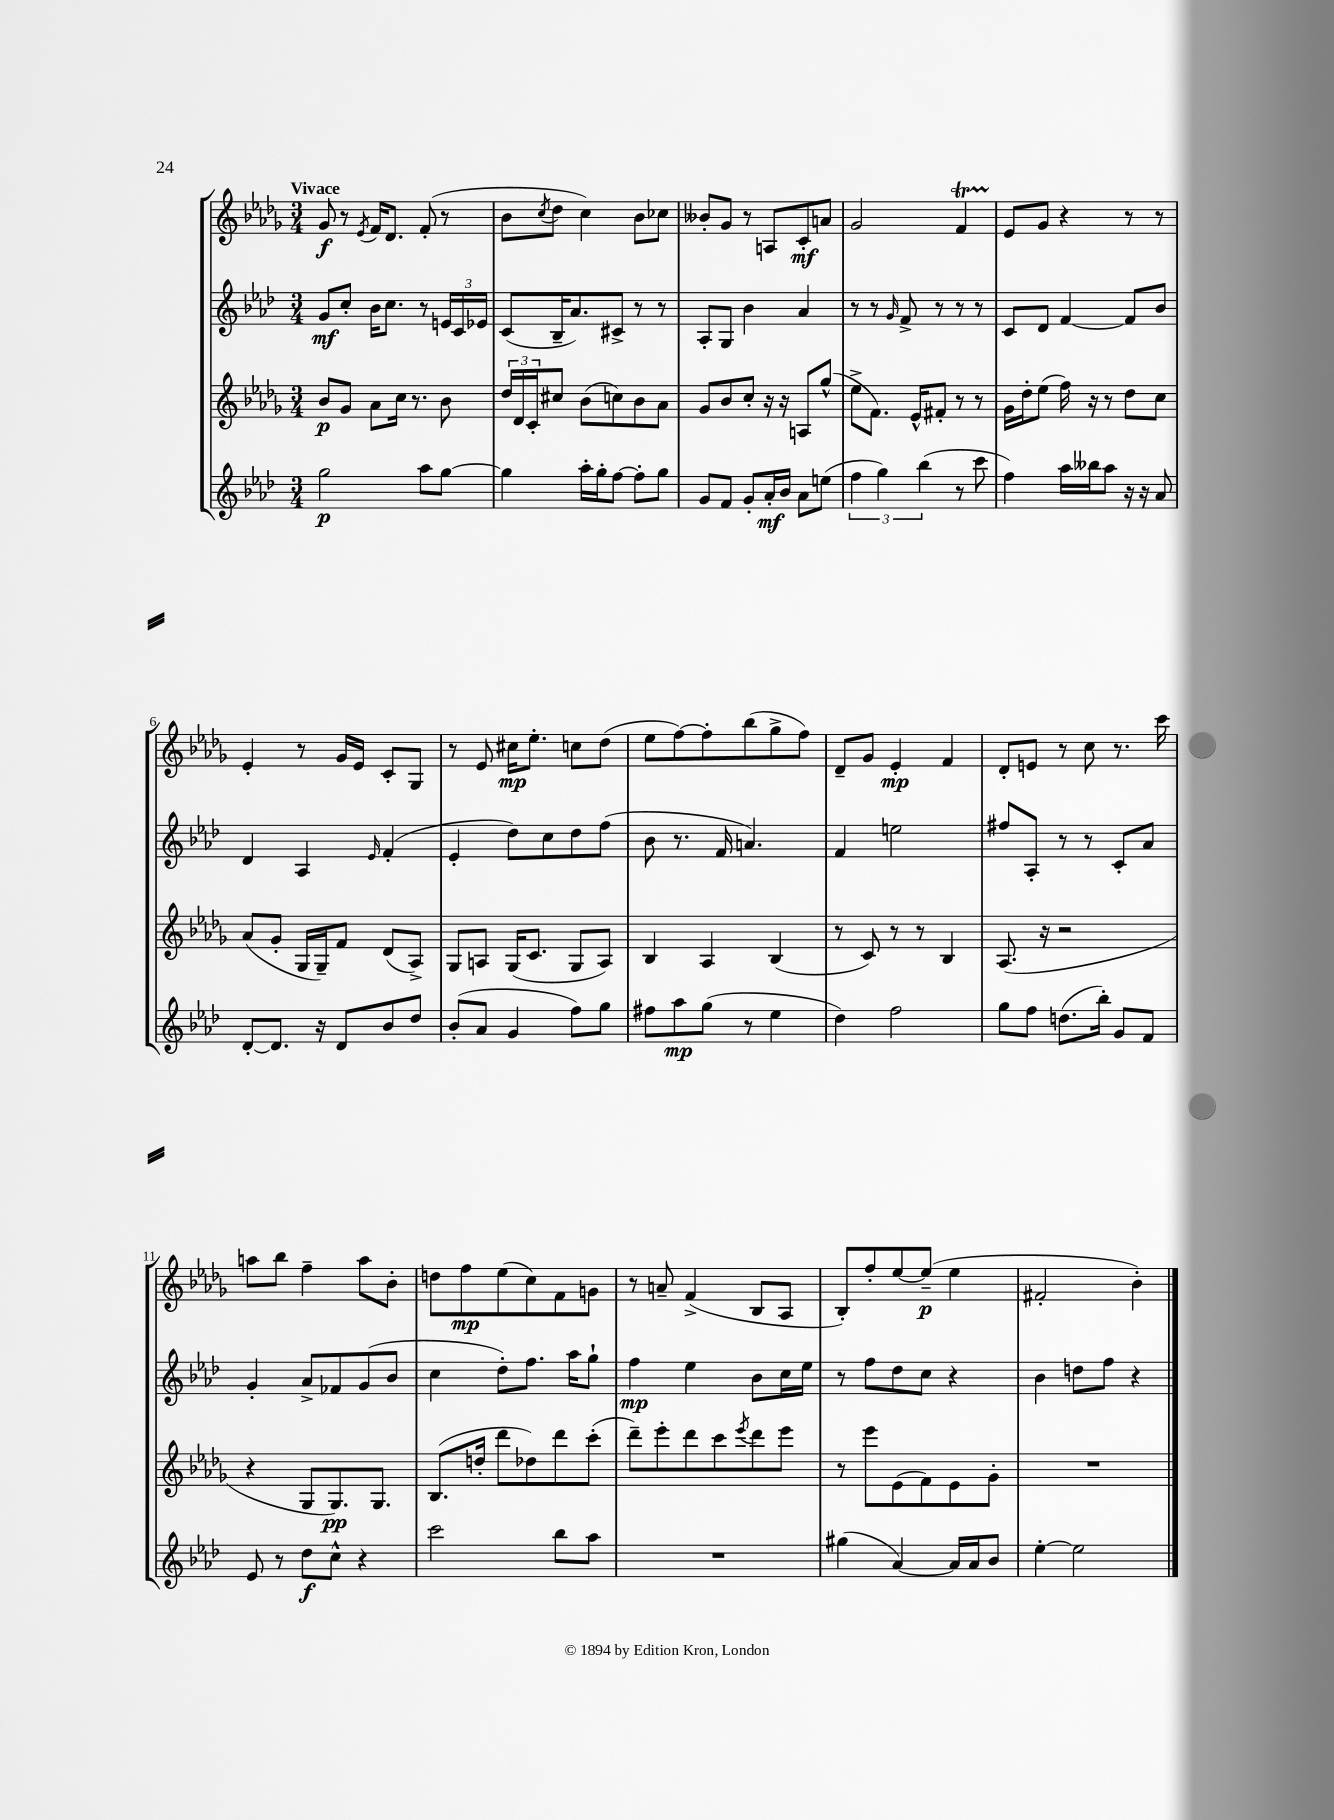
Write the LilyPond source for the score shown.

<<
\new StaffGroup <<
\new Staff = "s0" {
    \clef treble \key des \major \numericTimeSignature \time 3/4 \tempo "Vivace"
    ges'8\f r8 \acciaccatura { ees'8 } f'16 des'8. f'8-.( r8 |
    bes'8 \acciaccatura { c''8 } des''8 c''4) bes'8 ces''8 |
    beses'8-. ges'8 r8 a8 c'8-.\mf a'8 |
    ges'2 f'4\startTrillSpan |
    ees'8\stopTrillSpan ges'8 r4 r8 r8 |
    ees'4-. r8 ges'16 ees'16 c'8-. ges8 |
    r8 ees'8 cis''16\mp ees''8.-. c''8 des''8( |
    ees''8 f''8~) f''8-. bes''8( ges''8-> f''8) |
    des'8-- ges'8 ees'4-.\mp f'4 |
    des'8-. e'8 r8 c''8 r8. c'''16 |
    a''8 bes''8 f''4-- a''8 bes'8-. |
    d''8 f''8\mp ees''8( c''8) f'8 g'8 |
    r8 a'8-- f'4->( bes8 aes8 |
    bes8-.) f''8-. ees''8~ ees''8--\p( ees''4 |
    fis'2-. bes'4-.) \bar "|." |
}
\new Staff = "s1" {
    \clef treble \key aes \major \numericTimeSignature \time 3/4
    g'8\mf c''8-. bes'16 c''8. r8 \tuplet 3/2 { e'16 c'16 ees'16 } |
    c'8( bes16-- aes'8.) cis'8-> r8 r8 |
    aes8-. g8 bes'4 aes'4 |
    r8 r8 \grace { g'16 } f'8-> r8 r8 r8 |
    c'8 des'8 f'4~ f'8 bes'8 |
    des'4 aes4 \grace { ees'16 } f'4-.( |
    ees'4-. des''8) c''8 des''8 f''8( |
    bes'8 r8. f'16 a'4.) |
    f'4 e''2 |
    fis''8 aes8-. r8 r8 c'8-. aes'8 |
    g'4-. aes'8-> fes'8 g'8( bes'8 |
    c''4 des''8-.) f''8. aes''16 g''8-! |
    f''4\mp ees''4 bes'8 c''16 ees''16 |
    r8 f''8 des''8 c''8 r4 |
    bes'4 d''8 f''8 r4 \bar "|." |
}
\new Staff = "s2" {
    \clef treble \key des \major \numericTimeSignature \time 3/4
    bes'8\p ges'8 aes'8 c''16 r8. bes'8 |
    \tuplet 3/2 { des''16 des'16 c'16-. } cis''8 bes'8( c''8) bes'8 aes'8 |
    ges'8 bes'8 c''8-. r16 r16 a8 ges''8-^( |
    ees''8-> f'8.) ees'16-^ fis'8-. r8 r8 |
    ges'16 des''16-. ees''8( f''16) r16 r8 des''8 c''8 |
    aes'8( ges'8-. ges16 ges16--) f'8 des'8( aes8->) |
    ges8 a8 ges16( c'8. ges8 a8) |
    bes4 aes4 bes4( |
    r8 c'8) r8 r8 bes4 |
    aes8.( r16 r2 |
    r4 ges8 ges8.\pp) ges8. |
    bes8.( d''16-. des'''8 des''8) des'''8 c'''8-.( |
    des'''8--) ees'''8-. des'''8 c'''8 \acciaccatura { ees'''8 } des'''8 ees'''8 |
    r8 ees'''8 ees'8( f'8) ees'8 ges'8-. |
    R2. \bar "|." |
}
\new Staff = "s3" {
    \clef treble \key aes \major \numericTimeSignature \time 3/4
    g''2\p aes''8 g''8~ |
    g''4 aes''16-. g''16-. f''8~ f''8-. g''8 |
    g'8 f'8 g'8-. aes'16-.\mf bes'16 aes'8 e''8( |
    \tuplet 3/2 { f''4 g''4) bes''4( } r8 c'''8 |
    f''4) aes''16 beses''16 aes''8 r16 r16 aes'8 |
    des'8~-. des'8. r16 des'8 bes'8 des''8 |
    bes'8-.( aes'8 g'4 f''8) g''8 |
    fis''8 aes''8\mp g''8( r8 ees''4 |
    des''4) f''2 |
    g''8 f''8 d''8.( bes''16-.) g'8 f'8 |
    ees'8 r8 des''8\f c''8-^ r4 |
    c'''2 bes''8 aes''8 |
    R2. |
    gis''4( aes'4~) aes'16 aes'16 bes'8 |
    ees''4~-. ees''2 \bar "|." |
}
>>
>>
